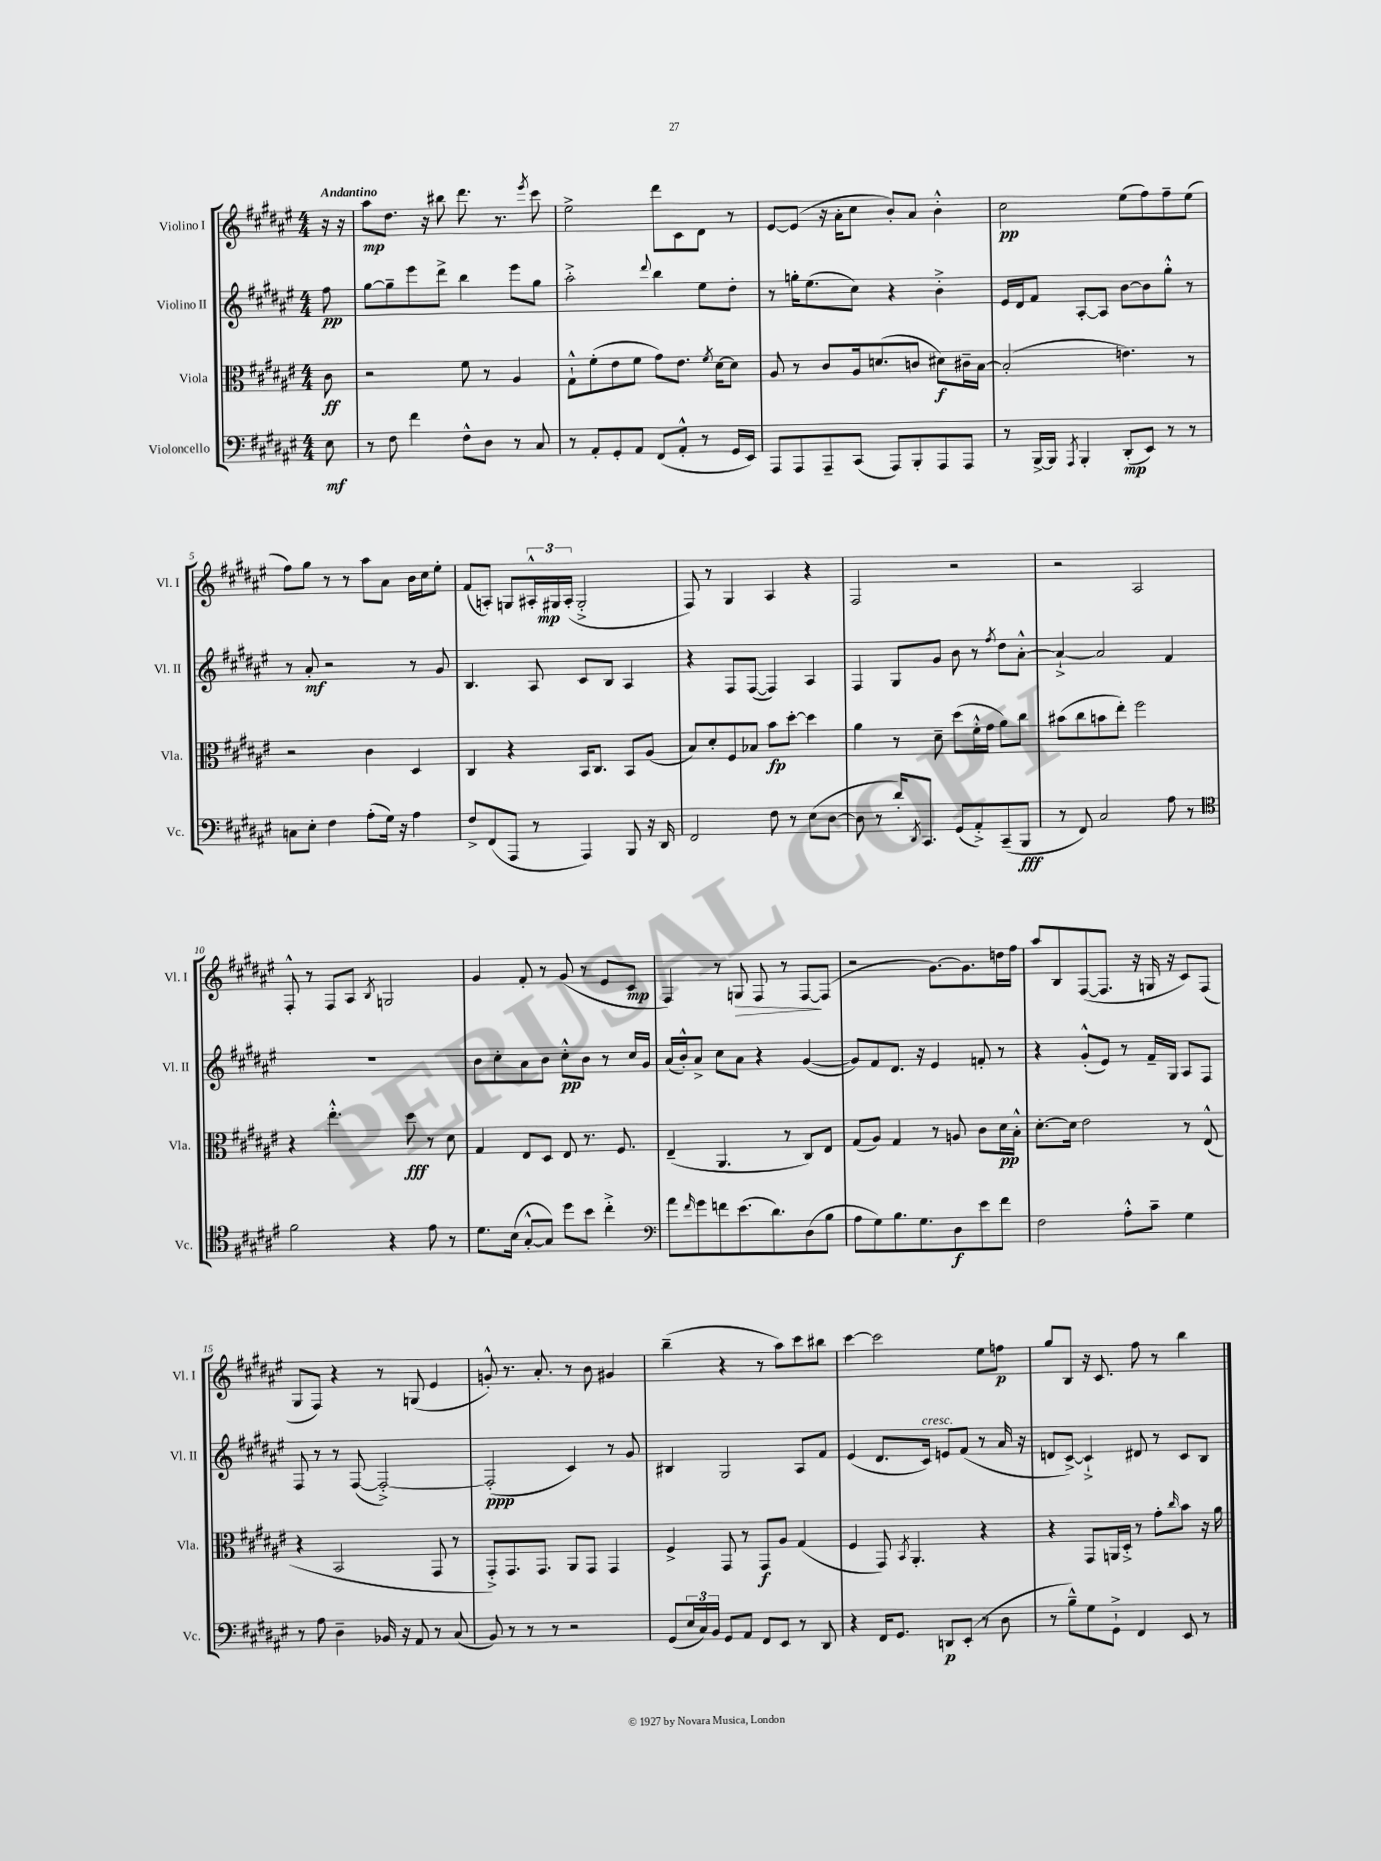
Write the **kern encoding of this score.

**kern	**dynam	**kern	**dynam	**kern	**dynam	**kern	**dynam
*part4	*part4	*part3	*part3	*part2	*part2	*part1	*part1
*staff4	*staff4	*staff3	*staff3	*staff2	*staff2	*staff1	*staff1
*I"Violoncello	*	*I"Viola	*	*I"Violino II	*	*I"Violino I	*
*I'Vc.	*	*I'Vla.	*	*I'Vl. II	*	*I'Vl. I	*
*clefF4	*	*clefC3	*	*clefG2	*	*clefG2	*
*k[f#c#g#d#a#e#]	*	*k[f#c#g#d#a#e#]	*	*k[f#c#g#d#a#e#]	*	*k[f#c#g#d#a#e#]	*
*M4/4	*	*M4/4	*	*M4/4	*	*M4/4	*
=	=	=	=	=	=	=	=
!	!	!	!	!	!	!LO:TX:a:B:t=Andantino	!
8E#\	mf	8c#\	ff	8ff#\	pp	16r	.
.	.	.	.	.	.	16r	.
=1	=1	=1	=1	=1	=1	=1	=1
8r	.	2r	.	[8gg#\L	.	8aa#\L	mp
8F#\	.	.	.	8gg#~\]	.	8.dd#\J	.
4f#\	.	.	.	8eee#\	.	.	.
.	.	.	.	.	.	16r	.
.	.	.	.	8ddd#^\J	.	8bb#X\	.
8F#^^\L	.	8f#\	.	4bb\	.	8.ddd#\	.
8D#\J	.	8r	.	.	.	.	.
.	.	.	.	.	.	8.r	.
8r	.	4A#/	.	8eee#\L	.	.	.
.	.	.	.	.	.	8qeee#/	.
8C#/	.	.	.	8gg#\J	.	8ccc#\	.
=2	=2	=2	=2	=2	=2	=2	=2
8r	.	8G#`^^\L	.	2aa#'^\	.	2ee#^\	.
8AA#'/L	.	(8f#'\	.	.	.	.	.
8GG#'/	.	8e#\	.	.	.	.	.
8AA#/J	.	8f#\J	.	.	.	.	.
.	.	.	.	8qqddd#/	.	.	.
(8FF#/L	.	8g#\L)	.	4bb\	.	8ddd#\L	.
8AA#'^^/J	.	8.e#\J	.	.	.	8c#\	.
8r	.	.	.	8ee#\L	.	8d#\J	.
.	.	8qf#/	.	.	.	.	.
.	.	[16d#\KL	.	.	.	.	.
16GG#/LL	.	8d#\J]	.	8dd#'\J	.	8r	.
16EE#/JJ)	.	.	.	.	.	.	.
=3	=3	=3	=3	=3	=3	=3	=3
8AAA#/L	.	8A#/	.	8r	.	[8e#/L	.
8AAA#/	.	8r	.	16ggn'\KL	.	(8e#/J]	.
.	.	.	.	(8.ee#\	.	.	.
8AAA#~/	.	8c#/L	.	.	.	16r	.
.	.	.	.	.	.	16a#'\KL	.
(8CC#/J	.	16A#/k	.	8cc#\J)	.	8cc#\J	.
.	.	(8.dn/	.	.	.	.	.
8AAA#/L)	.	.	.	4r	.	8b'/L)	.
8BBB'/	.	8cn/J	.	.	.	8a#/J	.
8AAA#/	.	8d#X\L)	f	4b'^\	.	4b'^^\	.
8AAA#/J	.	16c#X~\L	.	.	.	.	.
.	.	[16B\JJ	.	.	.	.	.
=4	=4	=4	=4	=4	=4	=4	=4
8r	.	(2B'/]	.	16e#/LL	.	2cc#\	pp
.	.	.	.	16d#/J	.	.	.
[16BBB^/LL	.	.	.	8f#/J	.	.	.
16BBB/JJ]	.	.	.	.	.	.	.
8qAAA#/	.	.	.	.	.	.	.
4BBB'/	.	.	.	[8A#'/L	.	.	.
.	.	.	.	8A#/J]	.	.	.
(8DD#'/L	mp	4.en\)	.	[8b\L	.	(8ee#\L	.
8EE#/J)	.	.	.	8b\]	.	8ff#\)	.
8r	.	.	.	8gg#'^^\J	.	8ff#~\	.
8r	.	8r	.	8r	.	(8ee#\J	.
!!LO:LB:g=z
=5	=5	=5	=5	=5	=5	=5	=5
8Cn\L	.	2r	.	8r	.	8ff#\L)	.
8E#'\J	.	.	.	8a#'/	mf	8gg#\J	.
4F#\	.	.	.	2r	.	8r	.
.	.	.	.	.	.	8r	.
(8A#'\L	.	4c#\	.	.	.	8aa#\L	.
16G#\Jk)	.	.	.	.	.	8a#\J	.
16r	.	.	.	.	.	.	.
4A#\	.	4D#/	.	8r	.	16b\LL	.
.	.	.	.	.	.	16cc#\J	.
.	.	.	.	8g#/	.	8ee#'\J	.
=6	=6	=6	=6	=6	=6	=6	=6
8F#^/L	.	4C#/	.	4.B/	.	(8f#/L	.
(8FF#/	.	.	.	.	.	8An'/J)	.
8AAA#/J	.	4r	.	.	.	8Gn/L	.
8r	.	.	.	8A#/	.	24A#X'^^/L	.
.	.	.	.	.	.	24G#X/	mp
.	.	.	.	.	.	(24A#'/JJ	.
4AAA#/)	.	16BB/KL	.	8c#/L	.	2G#'^/	.
.	.	8.C#/J	.	.	.	.	.
.	.	.	.	8B/J	.	.	.
8BBB/	.	8BB/L	.	4A#/	.	.	.
16r	.	(8A#/J	.	.	.	.	.
16DD#/	.	.	.	.	.	.	.
=7	=7	=7	=7	=7	=7	=7	=7
2FF#/	.	8B/L)	.	4r	.	8F#/)	.
.	.	8d#'/	.	.	.	8r	.
.	.	8F#/	.	8F#/L	.	4G#/	.
.	.	8B-X/J	.	([8F#/J	.	.	.
8F#\	.	8b\L	fp	4F#/])	.	4A#/	.
8r	.	[8dd#'\J	.	.	.	.	.
(8E#\L	.	4dd#\]	.	4A#/	.	4r	.
[8D#\J	.	.	.	.	.	.	.
=8	=8	=8	=8	=8	=8	=8	=8
8D#\]	.	4a#\	.	4F#/	.	2F#/	.
8r	.	.	.	.	.	.	.
16d#'/KL)	.	8r	.	8G#/L	.	.	.
8qDD#/	.	.	.	.	.	.	.
8.CC#/J	.	.	.	.	.	.	.
.	.	8d#~\	.	8g#/J	.	.	.
(8GG#/L	.	(8dd#\L	.	8b\	.	2r	.
8AA#'^/)	.	16f#'^^\L	.	8r	.	.	.
.	.	16g#\JJ	.	.	.	.	.
.	.	.	.	8qff#/	.	.	.
(8CC#~/	.	8a#\L)	.	8dd#\L	.	.	.
8BBB/J	fff	8cc#\J	.	[8a#'^^\J	.	.	.
=9	=9	=9	=9	=9	=9	=9	=9
8r	.	(8b#X\L	.	4a#`^/_	.	2r	.
8FF#/)	.	8cc#\	.	.	.	.	.
2C#/	.	8bn\	.	2a#/]	.	.	.
.	.	8ee#'\J)	.	.	.	.	.
.	.	2ff#\	.	.	.	2A#/	.
8A#\	.	.	.	4f#/	.	.	.
8r	.	.	.	.	.	.	.
!!LO:LB:g=z
=10	=10	=10	=10	=10	=10	=10	=10
*clefC4	*	*	*	*	*	*	*
2f#\	.	4r	.	1r	.	8F#'^^/	.
.	.	.	.	.	.	8r	.
.	.	4.ee#'^^\	.	.	.	8F#/L	.
.	.	.	.	.	.	8A#/J	.
.	.	.	.	.	.	8qB/	.
4r	.	.	.	.	.	2Gn/	.
.	.	8dd#\	fff	.	.	.	.
8e#\	.	8r	.	.	.	.	.
8r	.	8d#\	.	.	.	.	.
=11	=11	=11	=11	=11	=11	=11	=11
8.d#\L	.	4G#/	.	8b\L	.	4g#/	.
.	.	.	.	8cc#'\	.	.	.
(16B\Jk	.	.	.	.	.	.	.
[8G#'^^/L	.	8E#/L	.	8a#\	.	8f#'/	.
8G#/J])	.	8D#/J	.	8b\J	.	8r	.
8dd#\L	.	8E#/	.	8cc#'^^\L	pp	(8g#/	.
8b\J	.	8.r	.	8b\J	.	8r	.
4cc#'^\	.	.	.	8r	.	8e#/L	.
.	.	8.F#/	.	.	.	.	.
.	.	.	.	16cc#/LL	.	8c#/J	mp
.	.	.	.	16g#/JJ	.	.	.
=12	=12	=12	=12	=12	=12	=12	=12
*clefF4	*	*	*	*	*	*	*
8a#\L	.	(4E#~/	.	(16a#/LL	.	4F#/)	.
.	.	.	.	16b'^^/J)	.	.	.
16qqf#/	.	.	.	.	.	.	.
8g#\	.	.	.	8a#^/J	.	.	.
8fn\	.	4.AA#/	.	8cc#\L	.	8r	.
!	!	!	!	!	!	!	!LO:HP:b
(8.e#\	.	.	.	8a#\J	.	8Gn/	>
.	.	.	.	4r	.	8F#/	.
8.d#\)	.	.	.	.	.	.	.
.	.	8r	.	.	.	8r	.
(8D#\	.	8C#/L)	.	([4g#/	.	[8F#/L	.
8B\J	.	8E#/J	.	.	.	(8F#/J]	]
=13	=13	=13	=13	=13	=13	=13	=13
8A#\L	.	(8G#/L	.	8g#/L])	.	2r	.
8G#\)	.	8A#/J)	.	8f#/	.	.	.
8.B\	.	4G#/	.	8.d#/J	.	.	.
8.G#\	.	.	.	16r	.	.	.
.	.	8r	.	4e#/	.	[8.g#\L)	.
8D#\	f	8An/	.	.	.	.	.
.	.	.	.	.	.	8.g#\]	.
8e#\	.	8c#\L	.	8fn'/	.	.	.
8f#\J	.	16d#\L	pp	8r	.	16ddn\L	.
.	.	16B'^^\JJ	.	.	.	16ff#\JJ	.
=14	=14	=14	=14	=14	=14	=14	=14
2F#\	.	[8.d#'\L	.	4r	.	8aa#/L	.
.	.	.	.	.	.	8B/	.
.	.	16d#\Jk]	.	.	.	.	.
.	.	2e#\	.	(8g#'^^/L	.	([8F#/	.
.	.	.	.	8e#/J)	.	8.F#/J]	.
8A#'^^\L	.	.	.	8r	.	.	.
.	.	.	.	.	.	16r	.
8c#~\J	.	.	.	16f#~/LL	.	16Gn/	.
.	.	.	.	16G#/JJ	.	16r	.
4G#\	.	8r	.	8A#/L	.	8c#/L)	.
.	.	(8E#^^/	.	8F#/J	.	(8F#/J	.
!!LO:LB:g=z
=15	=15	=15	=15	=15	=15	=15	=15
8r	.	4r	.	8F#/	.	8G#/L	.
8A#\	.	.	.	8r	.	8F#/J)	.
4D#~\	.	2BB/	.	8r	.	4r	.
.	.	.	.	([8F#/	.	.	.
16BB-X/	.	.	.	2F#'^/_)	.	8r	.
16r	.	.	.	.	.	.	.
8AA#/	.	.	.	.	.	(8Gn/	.
8r	.	8GG#/	.	.	.	4e#/	.
(8C#/	.	8r	.	.	.	.	.
=16	=16	=16	=16	=16	=16	=16	=16
8BB/)	.	8GG#'^/L)	.	(2F#'/]	ppp	8gn'^^/)	.
8r	.	8.GG#/	.	.	.	8.r	.
8r	.	.	.	.	.	.	.
.	.	8.GG#/J	.	.	.	8.a#'/	.
8r	.	.	.	.	.	.	.
2r	.	8AA#/L	.	4c#/)	.	8r	.
.	.	8GG#/J	.	.	.	8b\	.
.	.	4GG#/	.	8r	.	4g#X/	.
.	.	.	.	8g#/	.	.	.
=17	=17	=17	=17	=17	=17	=17	=17
(8GG#/L	.	4F#^/	.	4B#X/	.	(4bb~\	.
24E#/L	.	.	.	.	.	.	.
24C#/)	.	.	.	.	.	.	.
24BB/JJ	.	.	.	.	.	.	.
8GG#/L	.	8GG#/	.	2G#/	.	4r	.
8AA#/J	.	8r	.	.	.	.	.
8FF#/L	.	8GG#/L	f	.	.	8r	.
8EE#/J	.	8A#/J	.	.	.	8aa#\L)	.
8r	.	(4G#/	.	8A#/L	.	8ccc#\	.
8DD#/	.	.	.	8f#/J	.	8bb#X\J	.
=18	=18	=18	=18	=18	=18	=18	=18
4r	.	4F#/	.	(4e#/	.	[4ccc#\	.
16FF#/KL	.	8GG#/)	.	8.d#/L	.	2ccc#\]	.
8.GG#/J	.	.	.	.	.	.	.
.	.	8qBB/	.	.	.	.	.
.	.	4.AA#'/	.	.	.	.	.
!	!	!	!	!LO:TX:a:i:t=cresc.	!	!	!
.	.	.	.	16c#/Jk)	.	.	.
8DDn/L	p	.	.	8en/L	.	.	.
(8EE#'/J	.	.	.	(8f#/J	.	.	.
8r	.	4r	.	8r	.	8ee#\L	.
8D#\	.	.	.	16a#/	.	8ffn\J	p
.	.	.	.	16r	.	.	.
=19	=19	=19	=19	=19	=19	=19	=19
8r	.	4r	.	8dn/L	.	8gg#/L	.
8B~^^\L)	.	.	.	[8c#^/J)	.	8B/J	.
8G#\	.	8GG#/L	.	4c#`^/]	.	16r	.
.	.	.	.	.	.	8.c#/	.
8GG#`^\J	.	16AAn/L	.	.	.	.	.
.	.	16D#'^/JJ	.	.	.	.	.
4FF#/	.	8r	.	8d#X/	.	8ff#\	.
.	.	8g#'\L	.	8r	.	8r	.
.	.	16qqcc#/	.	.	.	.	.
8EE#/	.	8b\J	.	8c#/L	.	4bb\	.
8r	.	16r	.	8B/J	.	.	.
.	.	16a#\	.	.	.	.	.
==	==	==	==	==	==	==	==
*-	*-	*-	*-	*-	*-	*-	*-
